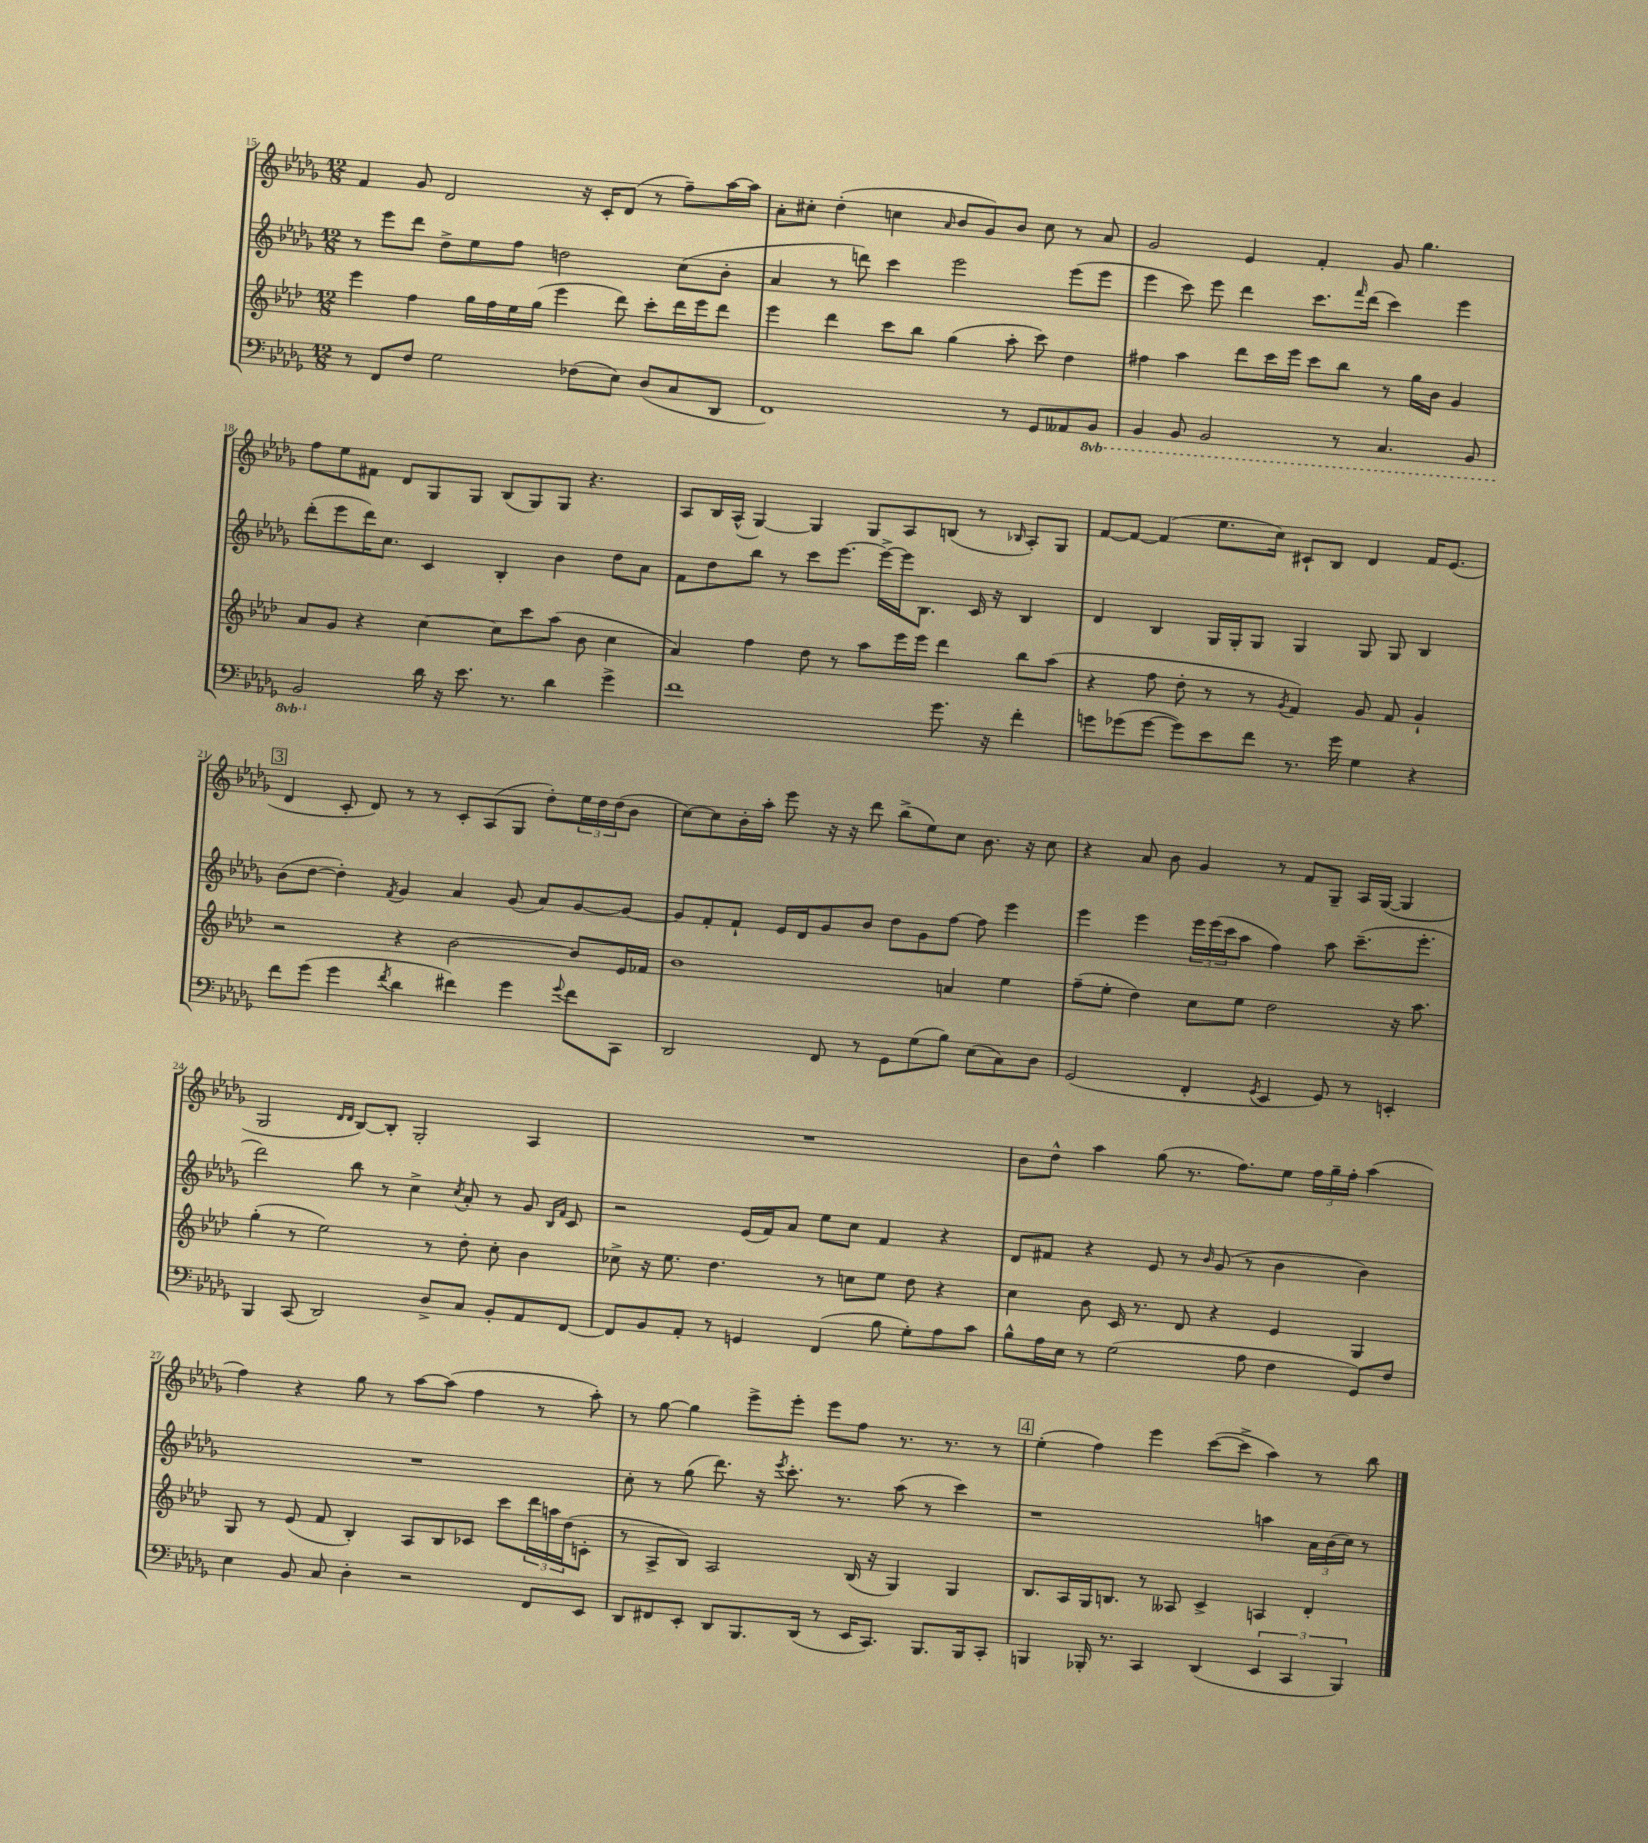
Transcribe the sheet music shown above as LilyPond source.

<<
\new StaffGroup <<
\new Staff = "s0" {
    \clef treble \key des \major \numericTimeSignature \time 12/8
    f'4 ges'8 des'2 r16 c'16-. des'8( r8 f''8--) aes''16~ aes''16 |
    aes'8-. cis''8-. des''4-.( c''4 \grace { aes'16 } bes'8 ges'8) bes'8 c''8 r8 aes'8 |
    ges'2 ees'4 f'4-. ges'8 ges''4. |
    f''8 ees''8 fis'8 des'8 ges8 ges8 bes8( ges8) ges8 r4. |
    aes8 bes16 aes16-^( ges4~) ges4 ges8 aes8 b8( r8 \grace { bes16 } aes8-.) ges8 |
    f'8~ f'8~ f'4( ees''8. c''16) cis'8-! bes8 des'4 f'16 ees'8.( |
    \mark \markup { \box "3" } des'4 c'8-. des'8) r8 r8 c'8-. aes8( ges8 des''8-.) \tuplet 3/2 { ees''16 des''16 des''16( } bes'8 |
    c''8~) c''8 bes'16-. aes''16-. ees'''8 r16 r16 des'''8 bes''8->( ees''8) c''8 bes'8. r16 c''8 |
    r4 aes'8 bes'8 ges'4 r8 f'8 ges8-- aes16 ges16~( ges4 |
    ges2 \grace { des'16 des'16 } bes8~) bes8-. ges2-. aes4 |
    R1. |
    bes'8 des''8-^ aes''4 ges''8( r8. f''8.) ees''8 \tuplet 3/2 { f''16 ges''16-- f''16-. } aes''4( |
    f''4) r4 ges''8 r8 aes''8~ aes''8( f''4 r8 aes''8-.) |
    r8 ges''8~ ges''4 ees'''8-> ees'''8-. ees'''8 f''8 r8. r8. r8 |
    \mark \markup { \box "4" } ees''4-.( f''4) ees'''4 c'''8~( c'''8-> aes''4) r8 bes''8 \bar "|." |
}
\new Staff = "s1" {
    \clef treble \key des \major \numericTimeSignature \time 12/8
    r8 ees'''8 des'''8 des''8-> ees''8 f''8 d''2 c''8( bes'8-. |
    aes'4 r8 d'''8) c'''4 ees'''2 ees'''8( ees'''8 |
    ees'''4 c'''8) ees'''8 des'''4 c'''8. \grace { f'''16 } des'''16( c'''4) ees'''4 |
    des'''8-.( ees'''8 des'''16) c''8. c'4 bes4-. bes'4 des''8 aes'8 |
    f'8 des''8 bes''8 r8 c'''8 ees'''8.~ ees'''16~-> ees'''16 bes8. c'16 r16 bes4 |
    des'4 bes4 ges16 ges16-. ges8 ges4 ges8 ges8 bes4 |
    \mark \markup { \box "3" } bes'8( des''8~ des''4-.) \acciaccatura { f'8 } ges'4 aes'4 ges'8( aes'8) ges'8~ ges'8~ |
    ges'8 f'8-. f'8-! ees'16 des'16 ges'8 bes'8 des''8 ges'8 f''8~ f''8 ees'''4 |
    ees'''4 ees'''4 \tuplet 3/2 { ees'''16 ees'''16( c'''16 } aes''8 f''4) aes''8 c'''8.--( ees'''8.-. |
    des'''2) bes''8 r8 c''4-> \acciaccatura { c''8 } aes'8-. r8 ges'8 \grace { bes16 f'16 } c'8 |
    r2 ees'16( f'16) aes'8 ees''8 c''8 f'4 r4 |
    des'8 fis'8 r4 ees'8 r8 \grace { bes'16 } ges'8( r8 bes'4 bes'4) |
    R1. |
    c''8-. r8 ges''8( des'''8.) r16 \acciaccatura { ees'''8 } c'''8.-. r8. aes''8( r8 c'''4) |
    \mark \markup { \box "4" } r1 a''4 \tuplet 3/2 { aes'16 bes'16( c''16) } r8 \bar "|." |
}
\new Staff = "s2" {
    \clef treble \key aes \major \numericTimeSignature \time 12/8
    ees'''4 f''4 g''16 f''16 ees''16 g''16( ees'''4 des'''8) c'''8-. des'''16 ees'''16 des'''8 |
    ees'''4 des'''4 c'''8 bes''8 g''4( aes''8-. c'''8) des''4 |
    fis''4 aes''4 des'''8 c'''16 ees'''16 c'''8 bes''8 r8 g''16 bes'16 g'4 |
    aes'8 g'8 r4 c''4~ c''8 c'''8 aes''8( bes'8 c''4 |
    aes'4) f''4 des''8 r8 aes''8 ees'''16 ees'''16 des'''4 bes''8 aes''8( |
    r4 f''8 des''8-. r8 r8 \acciaccatura { g'8 } f'4) g'8 f'8 g'4-! |
    \mark \markup { \box "3" } r2 r4 bes'2~ bes'8 ees'16 fes'16 |
    bes'1 a'4 ees''4 |
    f''8--( ees''8-. des''4) c''8 ees''8 des''2 r16 aes''8. |
    g''4-.( r8 ees''2) r8 des''8-. c''8-. bes'4 |
    ces''8-> r16 ees''8. des''4. r8 c''8 ees''8 des''8 r4 |
    c''4 bes'8 c'16 r8. des'8 r4 ees'4 g4 |
    g8 r8 ees'8( f'8 bes4-.) aes8 bes8 ces'8 c'''8 \tuplet 3/2 { des'''16 a''16 des''16( } c'8-. |
    r8 aes8-> bes8) aes2 bes16( r16 g4) g4 |
    \mark \markup { \box "4" } bes8. aes16 g16 b8. r8 aeses8 c'4-> a4 des'4-. \bar "|." |
}
\new Staff = "s3" {
    \clef bass \key des \major \numericTimeSignature \time 12/8 \set Staff.ottavationMarkups = #ottavation-simple-ordinals
    r8 f,8 f8 ges2 fes8( ees8) des8( c8 des,8 |
    f,1) r8 ges,8 aeses,8 \ottava #-1 bes,,8 |
    bes,,4 bes,,8 bes,,2 r8 c,4. bes,,8 |
    bes,,2 \ottava #0 des'16 r16 ees'8. r8. des'4 ges'4-> |
    f'1 ges'8. r16 f'4-. |
    g'8 ges'8( ges'8~ ges'8) ees'8 f'8 r8. ges'16 ges4 r4 |
    \mark \markup { \box "3" } f'8 ges'8( ges'4 \acciaccatura { f'8 } des'4 fis'4) ges'4 \appoggiatura { ges'8 } fis'8 c,8 |
    des,2 f,8 r8 ges,8 ges8( bes8) ees8( c8) des8 |
    ges,2( f,4-. \acciaccatura { ges,8 } ees,4 ges,8) r8 e,4-. |
    bes,,4 c,8( des,2) des8-> c8 bes,8-. aes,8 f,8~ |
    f,8 bes,8 aes,8-. r8 g,4 f,4( bes8 ges8-.) aes8 c'8 |
    bes8-^ aes16 ees16 r8 ges2( aes8 f4 ges,8) f8 |
    ees4 bes,8 c8 des4-. r2 f,8 ees,8 |
    des,8 fis,8 ees,8-. des,8 bes,,8. des,16( r8 ees,16 c,8.) bes,,8. bes,,16 c,8-. |
    \mark \markup { \box "4" } b,,4 bes,,16-. r8. c,4 des,4( \tuplet 3/2 { ees,4 c,4 bes,,4) } \bar "|." |
}
>>
>>
\layout { \context { \Score currentBarNumber = #15 } }
